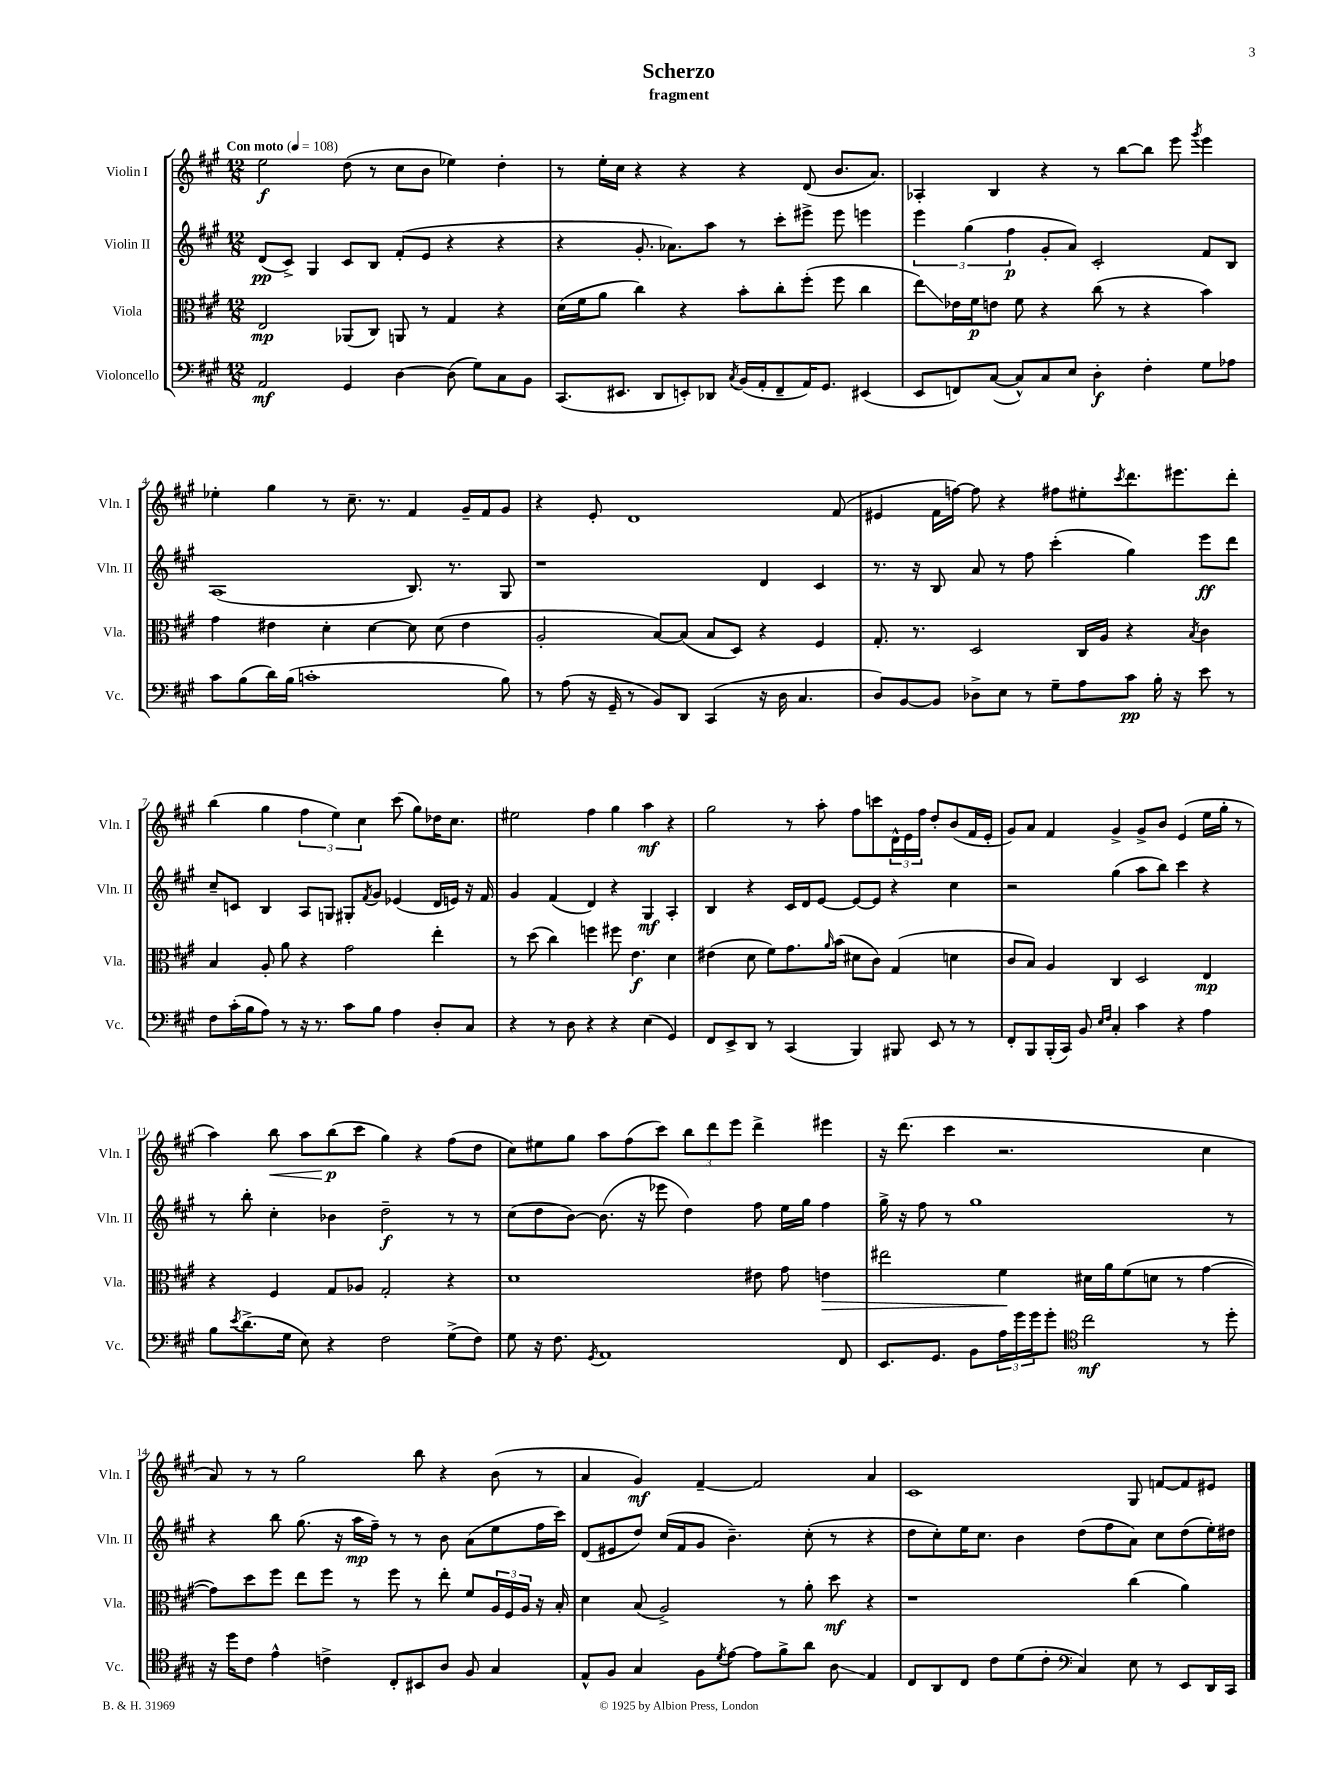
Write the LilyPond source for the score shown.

\header { title = "Scherzo" subtitle = "fragment" }
<<
\new StaffGroup <<
\new Staff = "s0" \with { instrumentName = "Violin I" shortInstrumentName = "Vln. I" } {
    \clef treble \key a \major \numericTimeSignature \time 12/8 \tempo "Con moto" 4 = 108
    e''2\f d''8( r8 cis''8 b'8 ees''4) d''4-. |
    r8 e''16-. cis''16 r4 r4 r4 d'8( b'8. a'8.) |
    aes4-. b4 r4 r8 b''8~ b''8 e'''8 \acciaccatura { gis'''8 } e'''4 |
    ees''4-. gis''4 r8 cis''8.-- r8. fis'4 gis'16-- fis'16 gis'8 |
    r4 e'8-. d'1 fis'8( |
    eis'4 fis'16 f''16~) f''8 r4 fis''8 eis''8-. \acciaccatura { cis'''8 } d'''8. eis'''8. d'''8-. |
    b''4( gis''4 \tuplet 3/2 { fis''4 e''4) cis''4 } cis'''8( gis''8) des''16 cis''8. |
    eis''2 fis''4 gis''4 a''4\mf r4 |
    gis''2 r8 a''8-. fis''8 c'''8 \tuplet 3/2 { d'16-^ e'16 fis''16 } d''8-. b'8( fis'16 e'16-. |
    gis'8) a'8 fis'4 gis'4-> gis'8-> b'8 e'4( e''16 gis''16-. r8 |
    a''4) b''8\< a''8 b''8\p\!( cis'''8 gis''4) r4 fis''8( d''8 |
    cis''8) eis''8 gis''8 a''8 fis''8( cis'''8) \tuplet 3/2 { b''8 d'''8 e'''8 } d'''4-> eis'''4 |
    r16 d'''8.( cis'''4 r2. cis''4 |
    a'8) r8 r8 gis''2 b''8 r4 b'8( r8 |
    a'4 gis'4\mf) fis'4~-- fis'2 a'4 |
    cis'1 gis8 f'8~ f'8 eis'8 \bar "|." |
}
\new Staff = "s1" \with { instrumentName = "Violin II" shortInstrumentName = "Vln. II" } {
    \clef treble \key a \major \numericTimeSignature \time 12/8
    d'8\pp( cis'8->) gis4 cis'8 b8 fis'8-.( e'8 r4 r4 |
    r4 gis'8.-. aes'8.) a''8 r8 cis'''8-. eis'''8-> eis'''8 e'''4 |
    \tuplet 3/2 { e'''4 gis''4( fis''4\p } gis'8-. a'8) cis'2-. fis'8 b8 |
    a1( b8.) r8. gis8 |
    r1 d'4 cis'4 |
    r8. r16 b8 a'8 r8 fis''8 cis'''4-.( gis''4) e'''8\ff d'''8 |
    cis''8-- c'8 b4 a8 g8 gis8-. \acciaccatura { fis'8 } gis'8 ees'4( d'16 e'16) r16 fis'16 |
    gis'4 fis'4( d'4) r4 gis4\mf a4-. |
    b4 r4 cis'16 d'16 e'8~ e'8~ e'8 r4 cis''4 |
    r2 gis''4( a''8 b''8) cis'''4 r4 |
    r8 b''8-. cis''4-. bes'4 d''2--\f r8 r8 |
    cis''8( d''8 b'8~) b'8.( r16 ees'''8 d''4) fis''8 e''16 gis''16 fis''4 |
    gis''16-> r16 fis''8 r8 gis''1 r8 |
    r4 b''8 gis''8.( r16 a''16\mp fis''16--) r8 r8 b'8 a'8( e''8 fis''16 cis'''16) |
    d'8( eis'8 d''8) cis''16( fis'16 gis'8 b'4.--) cis''8-.( r8 r4 |
    d''8 cis''8-.) e''16 cis''8. b'4 d''8( fis''8 a'8) cis''8 d''8( e''16-.) dis''16 \bar "|." |
}
\new Staff = "s2" \with { instrumentName = "Viola" shortInstrumentName = "Vla." } {
    \clef alto \key a \major \numericTimeSignature \time 12/8
    e2\mp aes,8( cis8) a,8 r8 gis4 r4 |
    d'16( fis'16 a'8 cis''4) r4 b'8-. cis''8-. fis''8-.( fis''8 cis''4 |
    e''8\glissando) ees'16 fis'16\p e'8 fis'8 r4 cis''8( r8 r4 b'4) |
    gis'4 eis'4 d'4-. d'4~ d'8 d'8( eis'4 |
    a2-. b8~) b8( b8 d8) r4 fis4 |
    gis8.-. r8. d2 cis16 a16 r4 \acciaccatura { b8 } cis'4 |
    b4 a8-. a'8 r4 gis'2 e''4-. |
    r8 d''8( cis''4) f''4 fis''8 e'4.\f d'4 |
    eis'4( d'8 fis'8) gis'8. \grace { a'16 } b'16( dis'8 cis'8) gis4( d'4 |
    cis'8 b8) a4 cis4 d2 e4\mp |
    r4 fis4 gis8 aes8 gis2-. r4 |
    d'1 eis'8 gis'8 e'4\> |
    eis''2 fis'4\! dis'16 a'16 fis'8( d'8 r8 gis'4~ |
    gis'8) d''8 fis''8 e''8 fis''8 r8 fis''8 r8 e''8-. fis'8 \tuplet 3/2 { a16 fis16 a16 } r16 b16-. |
    d'4 b8( a2->) r8 a'8-. d''8\mf r4 |
    r1 cis''4( a'4) \bar "|." |
}
\new Staff = "s3" \with { instrumentName = "Violoncello" shortInstrumentName = "Vc." } {
    \clef bass \key a \major \numericTimeSignature \time 12/8
    a,2\mf gis,4 d4~ d8( gis8) cis8 b,8 |
    cis,8.( eis,8. d,8 e,8-.) des,8 \acciaccatura { cis8 } b,16( a,16-. fis,8-- a,16) gis,8. eis,4( |
    e,8 f,8) cis8~( cis8-^) cis8 e8 d4-.\f fis4-. gis8 aes8 |
    cis'8 b8( d'16) b16( c'1-. b8) |
    r8 a8( r16 gis,16-- r8 b,8) d,8 cis,4( r16 d16 cis4. |
    d8) b,8~ b,8 des8-> e8 r8 gis8-- a8 cis'8\pp b16-. r16 e'8 r8 |
    fis8 cis'16-.( b16 a8) r8 r16 r8. cis'8 b8 a4 d8-. cis8 |
    r4 r8 d8 r4 r4 e4( gis,4) |
    fis,8 e,8-> d,8 r8 cis,4( b,,4) bis,,8 e,8 r8 r8 |
    fis,8-. b,,8 b,,16-.( cis,16) b,8 \grace { e16 fis16 } cis4-. cis'4 r4 a4 |
    b8 \acciaccatura { e'8 } d'8.->( gis16 e8) r4 fis2 gis8->( fis8) |
    gis8 r16 fis8. \acciaccatura { gis,8 } a,1 fis,8 |
    e,8. gis,8. b,8 \tuplet 3/2 { a16 gis'16 gis'16 } gis'8-. \clef tenor cis''2\mf r8 d''8-. |
    r16 d''16 cis'8 e'4-^ c'4-> cis8-. bis,8 a8 fis8 gis4 |
    e8-^ fis8 gis4 fis8 \acciaccatura { d'8 } e'8~ e'8 fis'8-> a'8 a8\glissando e4 |
    cis8 a,8 cis8 cis'8 d'8( cis'8-. \clef bass cis4) e8 r8 e,8 d,16 cis,16 \bar "|." |
}
>>
>>
